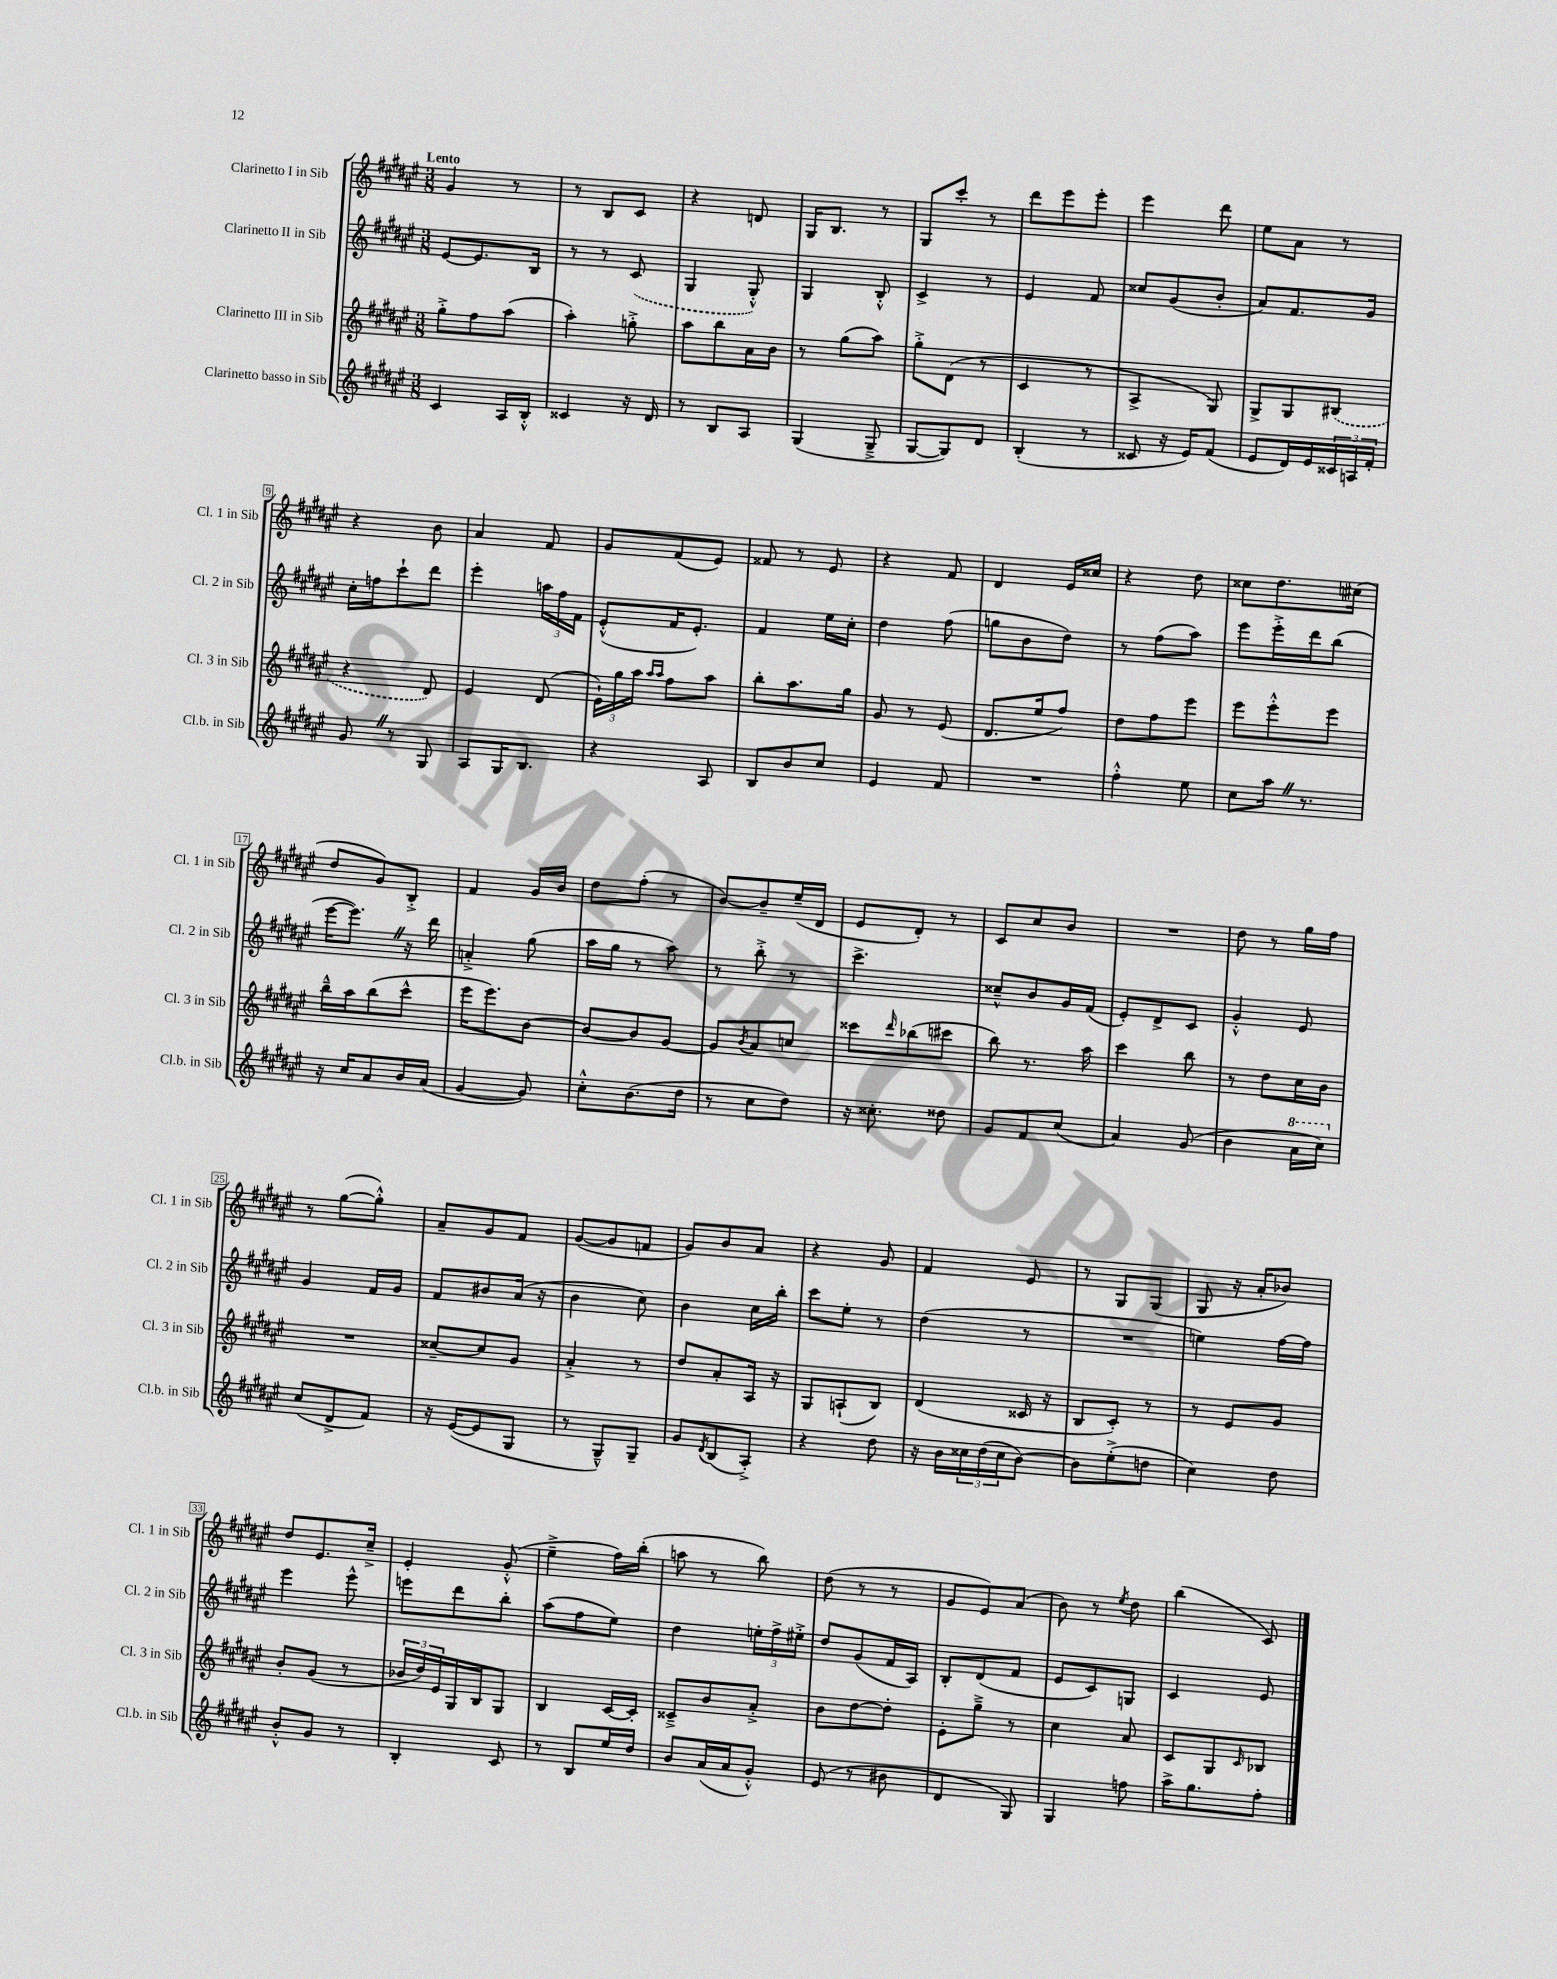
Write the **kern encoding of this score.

**kern	**kern	**kern	**kern
*part4	*part3	*part2	*part1
*staff4	*staff3	*staff2	*staff1
*I"Clarinetto basso in Sib	*I"Clarinetto III in Sib	*I"Clarinetto II in Sib	*I"Clarinetto I in Sib
*I'Cl.b. in Sib	*I'Cl. 3 in Sib	*I'Cl. 2 in Sib	*I'Cl. 1 in Sib
*clefG2	*clefG2	*clefG2	*clefG2
*k[f#c#g#d#a#e#]	*k[f#c#g#d#a#e#]	*k[f#c#g#d#a#e#]	*k[f#c#g#d#a#e#]
*M3/8	*M3/8	*M3/8	*M3/8
=1	=1	=1	=1
!	!	!	!LO:TX:a:B:t=Lento
4c#/	8gg#'^\L	[8e#/L	4g#/
.	8ff#\	8.e#/]	.
16A#/LL	(8aa#\J	.	8r
16B'^^/JJ	.	16B/Jk	.
=2	=2	=2	=2
4c##X/	4aa#'\)	8r	8r
.	.	8r	8B/L
16r	8ggn'^\	(8c#/	8c#/J
16d#/	.	.	.
=3	=3	=3	=3
8r	8aa#\L	4G#/	4r
8B/L	8bb\	.	.
8A#/J	16a#\L	8G#'^^/)	8dn/
.	16b\JJ	.	.
=4	=4	=4	=4
(4G#/	8r	4G#/	16G#/KL
.	.	.	8.B/J
.	(8gg#\L	.	.
8G#~^/	8aa#\J)	8B'^^/	8r
=5	=5	=5	=5
[8G#/L	8gg#'^\L	4c#^/	8G#/L
8G#/])	(8d#\J	.	8ccc#'/J
8d#/J	8r	8r	8r
=6	=6	=6	=6
(4B'/	4c#/	4e#/	8ddd#\L
.	.	.	8eee#\
8r	8r	8f#/	8eee#'\J
=7	=7	=7	=7
8c##X/	4A#^/	8cc##X/L	4eee#\
16r	.	(8g#/	.
16e#/KL)	.	.	.
(8f#/J	8G#/)	8b'/J	8ddd#\
=8	=8	=8	=8
8e#/L	8G#^/L	8a#/L)	8ee#\L
16d#/L)	8G#/	8.f#/	8a#\J
16e#/	.	.	.
24c##X/	(8B#X/J	.	8r
24An/	.	.	.
.	.	16g#/Jk	.
24f#'/JJ	.	.	.
!!LO:LB:g=z
=9	=9	=9	=9
8g#Z/	4r	16cc#'\LL	4r
.	.	16ffn\J	.
8r	.	8ccc#`\	.
8G#/	8d#/)	8ddd#\J	8b\
=10	=10	=10	=10
8A#/L	4e#/	4eee#'\	4a#/
16G#/K	.	.	.
8.B/J	.	.	.
.	(8d#/	24aan\LL	8f#/
.	.	24ff#\	.
.	.	24f#\JJ	.
=11	=11	=11	=11
4r	24e#`\LL)	(8e#'^^/L	8g#/L
.	24gg#\	.	.
.	24aa#\JJ	.	.
.	16qqaa#/LL	.	.
.	16qqaa#/JJ	.	.
.	8ff#\L	16f#/K	(8f#/
.	.	8.e#'/J)	.
8A#/	8aa#\J	.	8e#/J)
=12	=12	=12	=12
8B/L	8bb'\L	4f#/	8f##X/
8b/	8.aa#\	.	8r
8cc#/J	.	16ee#\LL	8e#/
.	16gg#\Jk	16cc#'\JJ	.
=13	=13	=13	=13
4e#/	8g#/	4dd#\	4r
.	8r	.	.
8f#/	(8e#/	(8ff#\	8f#/
=14	=14	=14	=14
4.r	8.d#/L	8ggn\L	4d#/
.	.	8b\	.
.	16ee#/k	.	.
.	8ff#/J)	8dd#\J)	16e#/LL
.	.	.	16cc##X/JJ
=15	=15	=15	=15
4ff#'^^\	8dd#\L	8r	4r
.	8ff#\	(8ff#\L	.
8ee#\	8eee#\J	8aa#\J)	8dd#\
=16	=16	=16	=16
8cc#\L	8eee#\L	8eee#\L	8cc##X\L
16aa#Z\Jk	8eee#'^^\	16eee#'^\L	8.dd#\
8.r	.	16ddd#\J	.
.	8eee#\J	(8bb\J	.
.	.	.	(16cc#X\Jk
!!LO:LB:g=z
=17	=17	=17	=17
16r	16bb~^^\LL	[16eee#\KL	8dd#/L
16cc#/KL	16aa#\J	8.eee#Z\J])	.
8a#/	(8bb\	.	8g#/)
16b/L	8ccc#^^\J	16r	8B'^/J
(16a#/JJ	.	16ddd#\	.
=18	=18	=18	=18
[4g#/	16eee#\KL	4an'^/	4f#/
.	8.eee#\)	.	.
8g#/])	[8b\J	(8gg#\	16g#/LL
.	.	.	16b/JJ
=19	=19	=19	=19
8cc#'^^\L	8b/L_	16aa#\LL	8dd#\L
.	.	16gg#\JJ	.
(8.b\	8b/]	8r	(8ff#'\J
.	[8g#/J	8aa#\)	8r
16dd#\Jk	.	.	.
=20	=20	=20	=20
8r	8g#/L]	8r	[8b/L)
.	8qb/	.	.
8cc#\L	8a#/	8bb'^\	8b~/]
8dd#\J)	8ccn/J	8r	(16ee#~/L
.	.	.	16d#/JJ
=21	=21	=21	=21
16r	8ccc##X\L	4.ccc#^\	8e#/L
8.cc##X'\	.	.	.
.	16qqddd#/	.	.
.	(8bb-X\	.	8d#'/J)
8dd##X\	8ccc#X\J	.	8r
=22	=22	=22	=22
8g#/L	8bb\)	8cc##X~^^/L	8c#/L
8f#/	8.r	8b/	8cc#/
(8cc#/J	.	16g#/L	8b/J
.	16aa#\	(16f#/JJ	.
=23	=23	=23	=23
4a#/)	4ccc#\	8e#'/L)	4.r
.	.	8d#^/	.
(8g#/	8bb\	8c#/J	.
=24	=24	=24	=24
4b\	8r	4g#'^^/	8dd#\
.	8dd#\L	.	8r
*8va	*	*	*
16aa#\LL	16cc#\L	8e#/	16gg#\LL
16ccc#\JJ)	16b\JJ	.	16ff#\JJ
!!LO:LB:g=z
=25	=25	=25	=25
*X8va	*	*	*
(8cc#/L	4.r	4g#/	8r
8d#^/	.	.	([8gg#\L
8f#/J)	.	16f#/LL	8gg#'^^\J])
.	.	16g#/JJ	.
=26	=26	=26	=26
16r	[8cc##X~/L	8f#/L	8a#~/L
([16e#/KL	.	.	.
8e#/]	8cc##/]	8b#X/	8g#/
8G#/J	8g#/J	(16a#/Jk	8f#/J
.	.	16r	.
=27	=27	=27	=27
8r	4a#'^/	4b\	([8g#/L
8G#~^^/L)	.	.	8g#/]
8G#~/J	8r	8cc#\)	8fn/J
=28	=28	=28	=28
8g#/L	8dd#/L	4b\	8g#/L)
8qd#/	.	.	.
(8B/	8a#'/	.	8b/
8A#'^/J)	16A#/Jk	16cc#\LL	8a#/J
.	16r	16bb'\JJ	.
=29	=29	=29	=29
4r	8G#/L	8ccc#\L	4r
.	(8An`/	8ee#'\J	.
8dd#\	8B/J)	8r	8g#/
=30	=30	=30	=30
16r	(4d#/	(4dd#\	4f#/
16b\LL	.	.	.
24cc##X\	.	.	.
(24dd#\	.	.	.
24cc##\J	.	.	.
[8b\J)	16c##X/	8r	8e#/
.	16r	.	.
=31	=31	=31	=31
8b\L]	8B/L	4.r	8r
(8ee#'^\	8c#'/J)	.	8G#/L
8ddn\J	8r	.	(8G#/J
=32	=32	=32	=32
4cc#\)	8r	4een\)	8G#/
.	8e#/L	.	16r
.	.	.	16a#'/KL
8dd#\	8g#/J	[16ff#\LL	8b-X/J)
.	.	16ff#\JJ]	.
!!LO:LB:g=z
=33	=33	=33	=33
8b'^^/L	8b'/L	4eee#\	8dd#/L
8g#/J	(8g#/J	.	8.e#/
8r	8r	8eee#^^\	.
.	.	.	16cc#~^/Jk
=34	=34	=34	=34
4B'/	24b-X/LL	8eeen\L	4e#'/
.	24dd#/)	.	.
.	24e#/	.	.
.	16G#/	8ddd#\	.
.	16B/J	.	.
8c#/	8G#/J	8bb'\J	(8g#'^^/
=35	=35	=35	=35
8r	4B/	(8aa#\L	4ee#~^\
8B/L	.	8ff#\	.
16ee#/L	[16c#/LL	8ee#\J)	16ff#\LL)
16dd#/JJ	16c#'/JJ]	.	(16bb'\JJ
=36	=36	=36	=36
8b/L	8c##X~^/L	4dd#\	8aan\
(16a#/L	8b/	.	8r
16a#/J	.	.	.
8g#'^^/J)	8a#'^/J	24een'\LL	8bb\)
.	.	24ff#^\	.
.	.	24ee#X'^\JJ	.
=37	=37	=37	=37
(8e#/	8b\L	8dd#/L	(8dd#\
8r	[8dd#\	(8g#/	8r
8b#X\	8dd#'\J]	16f#/L	8r
.	.	16A#/JJ)	.
=38	=38	=38	=38
4d#/	8e#'\L	8B'/L	8g#/L
.	8gg#~^\J	(8d#/	8e#/)
8G#/)	8r	8f#/J	(8a#/J
=39	=39	=39	=39
4G#/	4cc#\	8e#/L	8b\)
.	.	8c#/)	8r
.	.	.	8qee#/
8ffn\	8a#/	8Gn/J	8dd#\
=40	=40	=40	=40
16aa#^\KL	8c#/L	4c#/	(4bb\
8.gg#\	.	.	.
.	8G#/	.	.
.	16qqc#/	.	.
8ff#'\J	8B-X/J	8e#/	8c#/)
==	==	==	==
*-	*-	*-	*-
